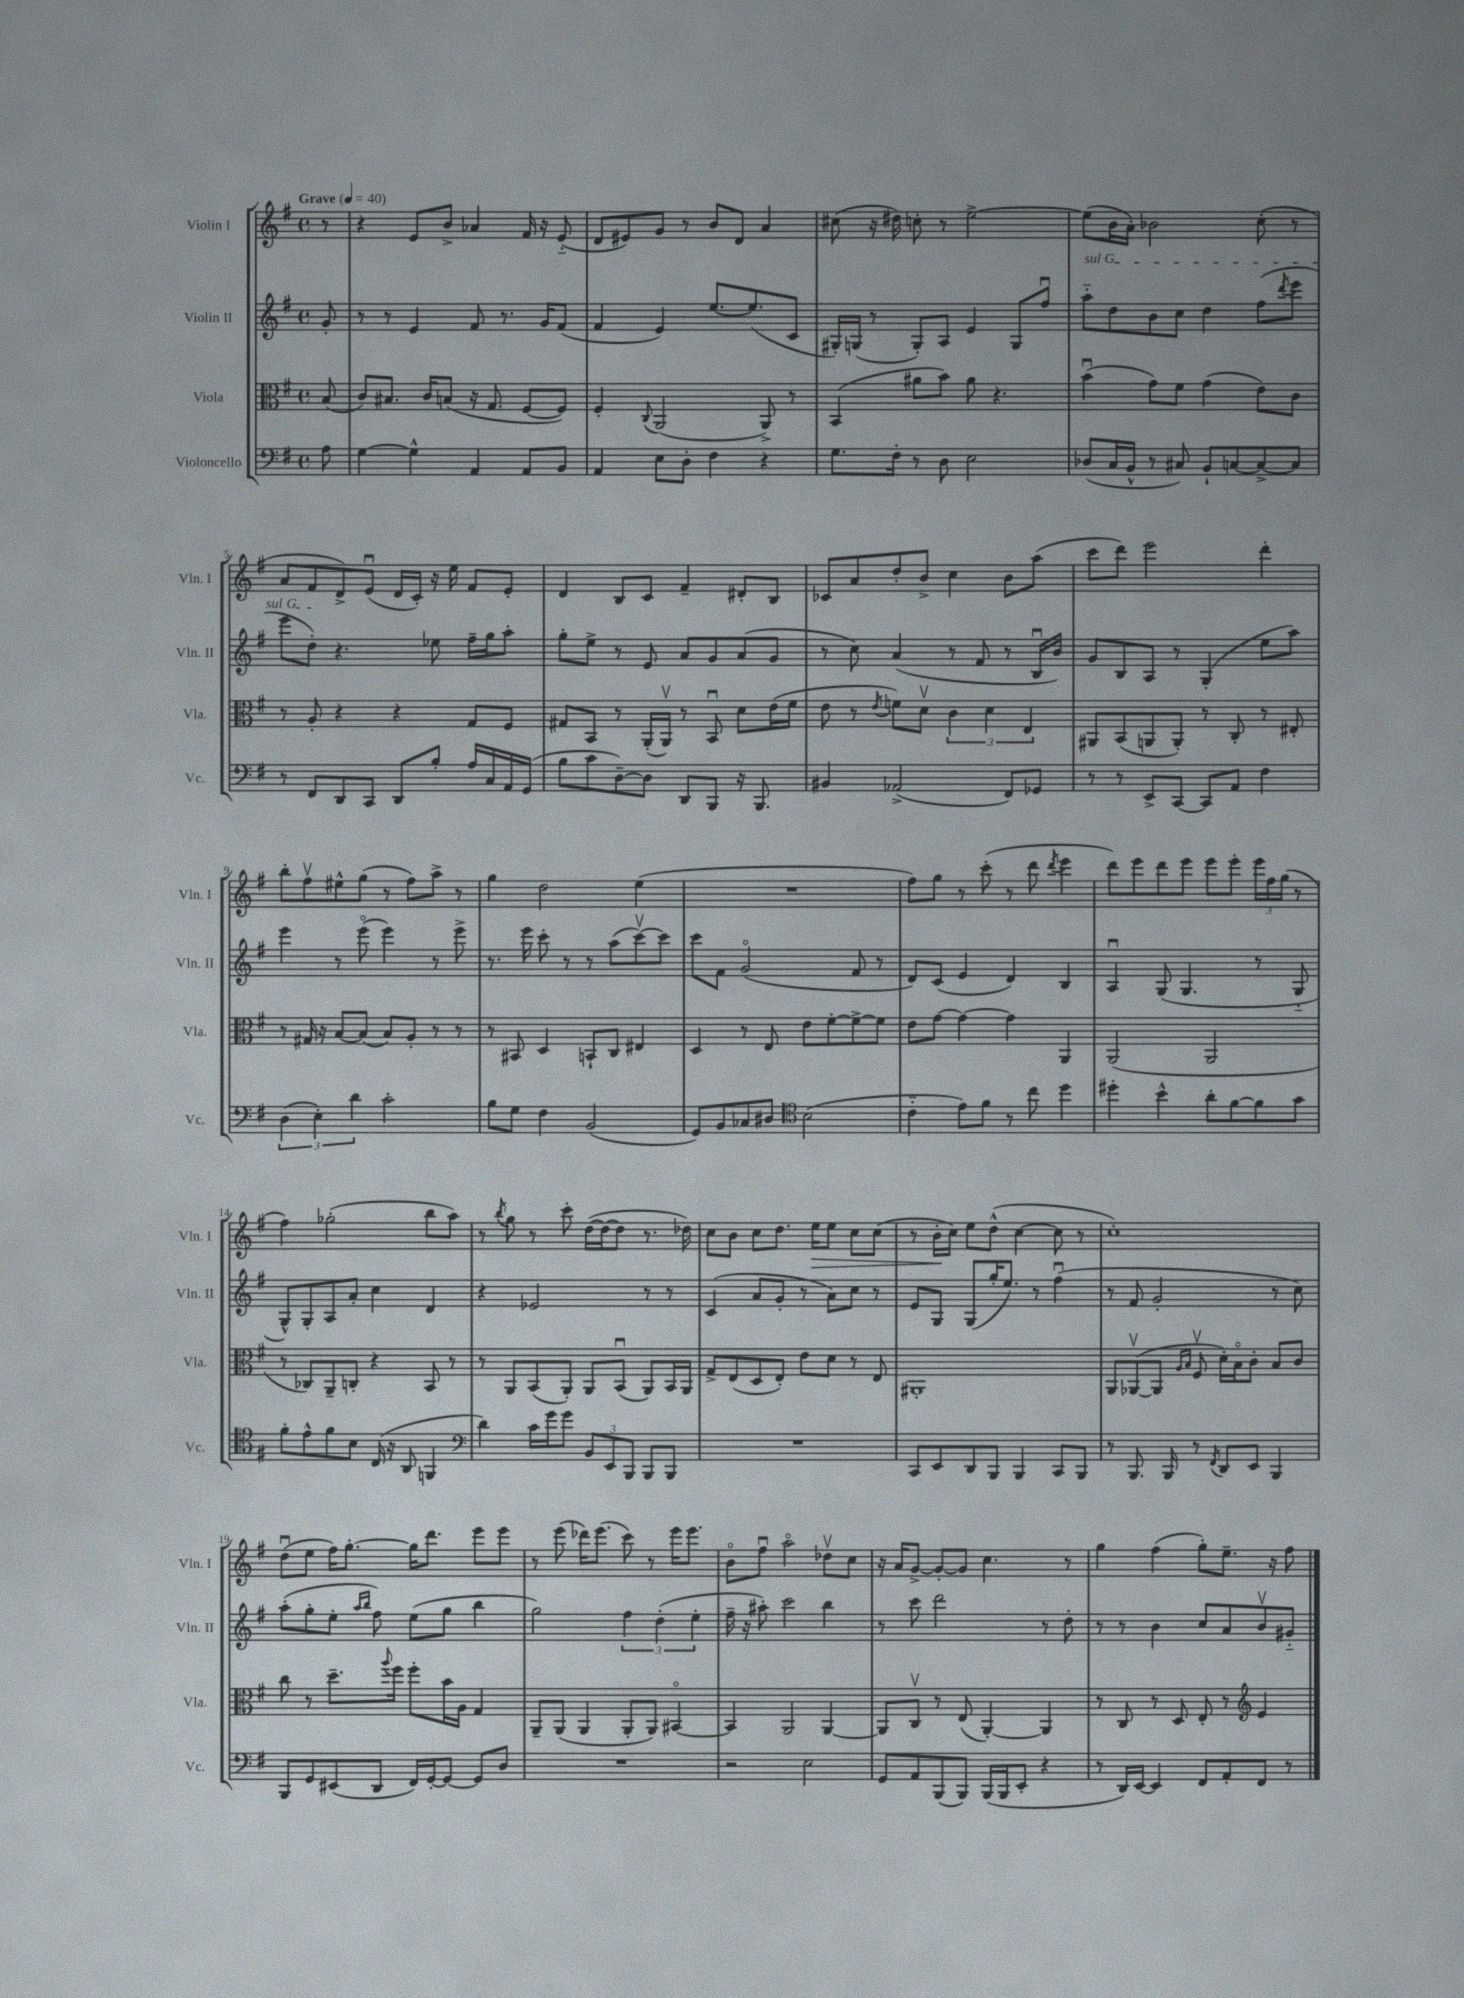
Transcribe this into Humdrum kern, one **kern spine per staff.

**kern	**kern	**kern	**kern
*staff4	*staff3	*staff2	*staff1
*clefF4	*clefC3	*clefG2	*clefG2
*k[f#]	*k[f#]	*k[f#]	*k[f#]
*M4/4	*M4/4	*M4/4	*M4/4
*met(c)	*met(c)	*met(c)	*met(c)
*MM40	*MM40	*MM40	*MM40
8A	(8B	8g'	8r
=	=	=	=
[4G	8c)	8r	4r
.	8.B#	8r	.
4G^^]	.	4e	8e
.	16c	.	.
.	(8B	.	8b^
4AA	16r	8f#	4a-
.	8.G	.	.
.	.	8.r	.
8AA	[8F#	.	16f#
.	.	16g	16r
8BB	8F#])	(8f#	(8e'~
=	=	=	=
4AA	4F#'	4f#	8d
.	.	.	8e#)
.	8qqC	.	.
8E	(2AA	4e)	8g
8D'	.	.	8r
4F#	.	[8.ee	8b
.	.	.	8d
.	.	(8.ee]	.
4r	8AA^)	.	4a
.	8r	8c	.
=	=	=	=
8.G	(4BB	16G#')	(8cc#
.	.	(16G	.
.	.	8r	16r
16F#'	.	.	16dd#)
8r	8a#	8G')	8cc'
8D	8b)	8A	8r
2E	8a#	4e	[2ee^
.	4.r	.	.
.	.	8G	.
.	.	8ff#u	.
=	=	=	=
(8D-	(4bu	8aa'~	(8ee]
16C	.	8dd	16b
16BB^^	.	.	16a')
8r	8g)	8b	2b-
8C#)	8f#	8cc	.
8BB`	(4g	4dd	.
[8C	.	.	.
8C^_	8e)	(8ff#	(8cc'
.	.	8qddd	.
8C]	8c	8eee	8r
=	=	=	=
8r	8r	8eee	8a
8FF#	8A'	8dd')	8f#
8DD	4r	4.r	8d^)
8CC	.	.	(8eu
8DD	4r	.	16d
.	.	.	16c')
8B'	.	8ee-	16r
.	.	.	16ee
16A	8G	16ff#~	8f#
16C	.	16gg	.
16AA	8F#	8aa'	8e'
(16GG	.	.	.
=	=	=	=
8B	8G#	8gg'	4d
8c	8BB	8ee^	.
[8D~)	8r	8r	8B
8D]	(16AA'	8e	8c
.	16AAv)	.	.
8DD	8r	8a	4f#~
8BBB	8BBu	8g	.
16r	8d	(8a	8d#'
8.BBB	.	.	.
.	(16e	8g	8B
.	16f#	.	.
=	=	=	=
4BB#	8e	8r	8c-
.	8r	8cc)	8a
.	8qe	.	.
(2AA-^	8f)	(4a	8dd'
.	8dv	.	8b^
.	6c	8r	4cc
.	.	8f#	.
.	6d	.	.
8FF#)	.	8r	8b
.	6E	.	.
8GG-	.	16Bu	(8aa
.	.	16b)	.
=	=	=	=
8r	8AA#	8g	8ccc
8r	(8BB	8B	8ddd)
8EE^	8AA	8A	2eee
[8CC	8AA')	8r	.
8CC]	8r	(4G'	.
8AA	8C'	.	.
4F#	8r	8ee	4ddd'
.	8E#'	8aa)	.
=	=	=	=
(6D	8r	4eee	8bb'
.	16G#	.	8ff#v
6E')	.	.	.
.	16r	.	.
.	[8B	8r	8ee#^^
6d	.	.	.
.	(8B]	(8eeeo	(8gg
2c'	8B)	4eee)	8r
.	8A'	.	8ff#)
.	8r	8r	8aa^
.	8r	8eee^	8r
=	=	=	=
8B	8r	8.r	4gg
8G	8BB#	.	.
.	.	16eee	.
4F#	4D	8ccc'	2dd
.	.	8r	.
(2BB	8BB`	8r	.
.	8C	(8aa	.
.	4E#	[8cccv)	(4ee
.	.	8ccc]	.
=	=	=	=
8GG)	4D	8ccc	1r
8BB	.	8f#	.
8C-	8r	(2go	.
8D#	8E	.	.
*clefC4	*	*	*
(2B	8e	.	.
.	[8f#'	.	.
.	8f#^_	8f#	.
.	8f#]	8r	.
=	=	=	=
4c'~	8e	8d)	8ff#)
.	[8g	(8c	8gg
8e)	4g_	4e	8r
8f#	.	.	(8ccc'
8r	4g]	4d)	8r
8cc	.	.	8ddd
.	.	.	8qddd
4dd	4AA	4B	4eee
=	=	=	=
4dd#'	(2AA	4Au	8ddd)
.	.	.	8eee
4b^^	.	(8G	8ddd
.	.	4.G	8eee
8a'	2AA	.	8eee
[8f#	.	.	8eee'
8f#]	.	8r	24eee
.	.	.	24ff#
.	.	.	(24gg
8g	.	8G'~	8r
=	=	=	=
8f#'	8r	8G^^)	4ff#)
8e^^	8C-)	8G'	.
8f#	8AA~	8A	(2gg-'
8B	8C'	8a'	.
(16C	4r	4cc	.
16r	.	.	.
8AA	.	.	.
4FF	8BB	4d	8bb
.	8r	.	8aa)
=	=	=	=
*clefF4	*	*	*
4d)	8r	4r	8r
.	.	.	8qbb
.	8AA	.	8gg
16c	(8BB	2e-	8r
16g	.	.	.
8g	8AA')	.	8ccc'
12BB	8AA	.	([16dd
.	.	.	16dd_
12EE	.	.	.
.	(8BBu	.	8dd]
12BBB	.	.	.
8BBB	8AA)	8r	8.r
8BBB	16BB	8r	.
.	16AA	.	16dd-)
=	=	=	=
1r	8G^	(4c	8cc
.	(8E	.	8b
.	8D	8a	8cc
.	8E')	8g'	8.dd
.	8e	8r	.
.	.	.	16ee
.	8d	8a)	8ee
.	8r	8cc	8cc
.	8E	8r	(8cc
=	=	=	=
8CC	1AA#'	8e	8r
8EE	.	8G	16b'
.	.	.	16cc)
8DD	.	(8G	8ee
8BBB	.	16gg'	(8dd^^
.	.	8.ee)	.
4BBB	.	.	[4cc
.	.	8r	.
8CC	.	(4ff#u	8cc]
8BBB	.	.	8r
=	=	=	=
8r	8AA	8r	1cc')
8.BBB	([8AA-v	8f#	.
.	8AA-]	2g'	.
16BBB	.	.	.
.	16qqA	.	.
.	16qqB	.	.
8r	8F#v	.	.
8qFF#	.	.	.
8DD	16d')	.	.
.	16Bo	.	.
8EE	8c'	.	.
4BBB	8B	8r	.
.	8c	8cc)	.
=	=	=	=
8BBB	8cc	(8aa'	(8ddu
8GG	8r	8gg'	8ee
(8EE#	8.dd~	8ee'	16ff#)
.	.	.	[8.gg'
.	.	16qqaa	.
.	.	16qqbb	.
8DD	.	8ff#)	.
.	8qqaa	.	.
.	16ff#	.	.
16FF#)	8ff#'	(8ee	16gg]
[16GG'	.	.	8.ddd
8GG_	16b	8gg	.
.	16A	.	.
8GG]	4G	4bb	8eee
8D	.	.	8eee
=	=	=	=
1r	8AA~	2gg)	8r
.	(8AA	.	(8eee
.	4AA	.	16ddd-)
.	.	.	(8.eee
.	8AA'	6ff#	8ccc)
.	8AA)	.	8r
.	.	(6dd'	.
.	[4BB#o	.	16eee
.	.	.	8.eee
.	.	6ee'	.
=	=	=	=
2r	4BB#]	16ff#~	8bo
.	.	16r	.
.	.	8aa#')	8ff#u
.	2AA	2ccc	2aao
2E	.	.	.
.	[4AA	4bb	8dd-v
.	.	.	8cc
=	=	=	=
8GG	8AA]	8r	16r
.	.	.	16a
8AA	8Cv	8ccc	[8g^
(8BBB	8r	2ddd	8g'_
8BBB)	(8E	.	8g]
(16BBB	[4AA')	.	4.cc
16BBB	.	.	.
8EE'	.	.	.
4r	4AA]	8r	.
.	.	8dd'	8r
=	=	=	=
8r	8r	8r	4gg
16DD)	8C	8r	.
[16EE	.	.	.
4EE]	8r	4b	(4ff#
.	8D	.	.
8FF#	8E'	8cc	8gg')
8AA'	8r	8a	8.ee~
*	*clefG2	*	*
8FF#	4e	8bv	.
.	.	.	16r
8r	.	8g#'~	8ff#
==	==	==	==
*-	*-	*-	*-
